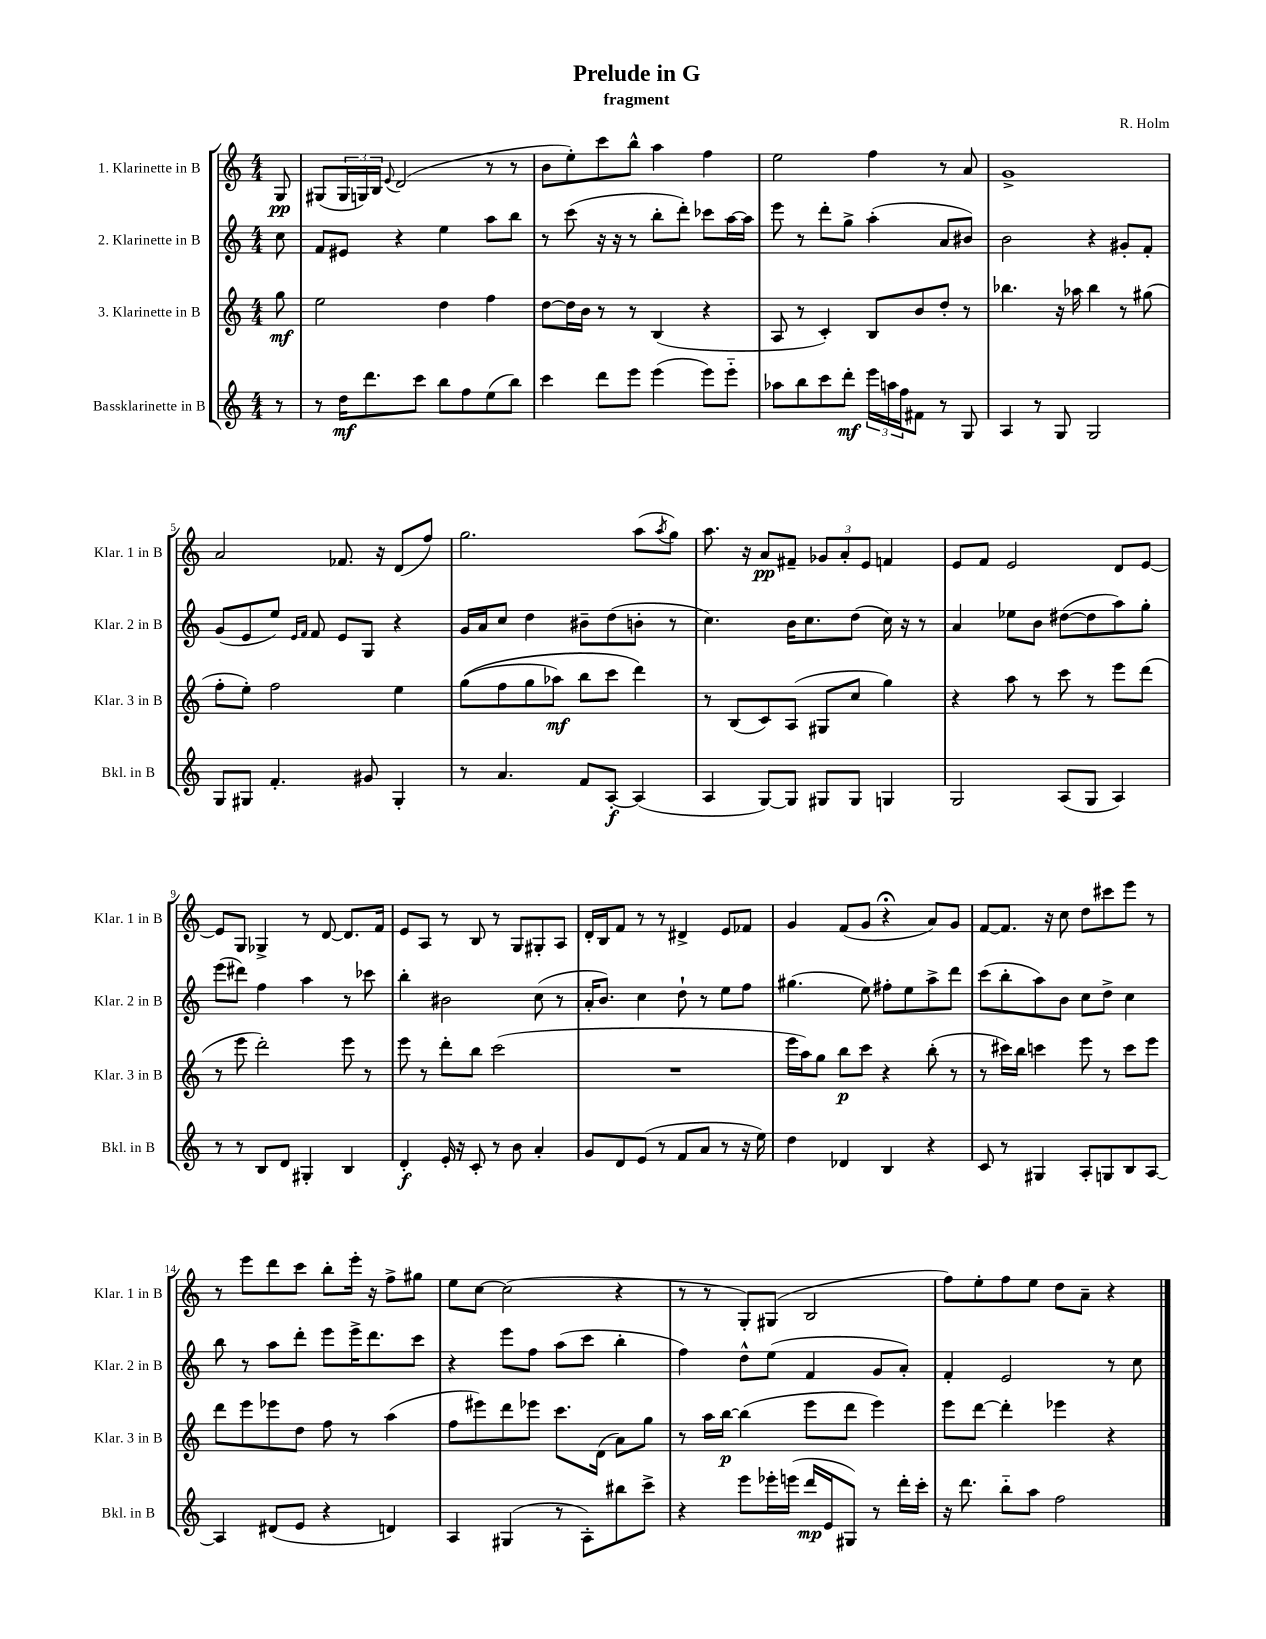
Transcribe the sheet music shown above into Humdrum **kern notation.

**kern	**kern	**kern	**kern
*staff4	*staff3	*staff2	*staff1
*clefG2	*clefG2	*clefG2	*clefG2
*k[]	*k[]	*k[]	*k[]
*M4/4	*M4/4	*M4/4	*M4/4
8r	8gg	8cc	8G
=	=	=	=
8r	2ee	8f	(8G#
16dd	.	8e#	24G#
.	.	.	24G)
8.ddd	.	.	.
.	.	.	24B
.	.	.	8qqe
.	.	4r	(2d
8ccc	.	.	.
8bb	4dd	4ee	.
8ff	.	.	.
(8ee	4ff	8aa	8r
8bb)	.	8bb	8r
=	=	=	=
4ccc	[8dd	8r	8b
.	16dd]	(8ccc	8ee')
.	16b	.	.
8ddd	8r	16r	8ccc
.	.	16r	.
8eee	8r	8r	8bb^^
(4eee	(4B	8bb'	4aa
.	.	8ddd')	.
8eee)	4r	8ccc-	4ff
8eee'~	.	[16aa	.
.	.	16aa]	.
=	=	=	=
8aa-	8A	8eee	2ee
8bb	8r	8r	.
8ccc	4c')	8ddd'	.
8ddd'	.	8gg^	.
24eee	8B	(4aa'	4ff
24aa	.	.	.
24ff	.	.	.
8f#	8b	.	.
8r	8dd'	8a	8r
8G	8r	8b#)	8a
=	=	=	=
4A	4.bb-	2b	1g^
8r	.	.	.
8G	16r	.	.
.	16aa-	.	.
2G	4bb-	4r	.
.	8r	8g#'	.
.	(8gg#	8f'	.
=	=	=	=
8G	8ff'	(8g	2a
8G#	8ee')	8e	.
4.f'	2ff	8ee)	.
.	.	16qqe	.
.	.	16qqf	.
.	.	8f	.
.	.	8e	8.f-
8g#	.	8G	.
.	.	.	16r
4G#'	4ee	4r	(8d
.	.	.	8ff)
=	=	=	=
8r	&((8gg	16g	2.gg
.	.	16a	.
4.a	8ff	8cc	.
.	8gg	4dd	.
.	8aa-)	.	.
8f	8bb	8b#~	.
[8A'	8ccc	(8dd	.
(4A]	4ddd&)	8b'	(8aa
.	.	.	8qaa
.	.	8r	8gg)
=	=	=	=
4A	8r	4.cc)	8.aa
.	(8B	.	.
.	.	.	16r
[8G)	8c)	.	8a
8G]	(8A	16b	8f#~
.	.	8.cc	.
8G#	8G#	.	12g-
.	.	.	12a'
8G#	8cc	(8dd	.
.	.	.	12e
4G	4gg)	16cc)	4f
.	.	16r	.
.	.	8r	.
=	=	=	=
2G	4r	4a	8e
.	.	.	8f
.	8aa	8ee-	2e
.	8r	8b	.
(8A	8ccc	([8dd#	.
8G	8r	8dd#]	.
4A)	8eee	8aa)	8d
.	(8ddd	8gg'	[8e
=	=	=	=
8r	8r	(8eee	8e]
8r	8eee	8ddd#)	8G
8B	2ddd')	4ff	4G-^
8d	.	.	.
4G#'	.	4aa	8r
.	.	.	[8d
4B	8eee	8r	8.d]
.	8r	8ccc-	.
.	.	.	16f
=	=	=	=
4d'	8eee	4bb'	8e
.	8r	.	8A
16e'	8ddd'	2b#	8r
16r	.	.	.
8c'	8bb	.	8B
8r	(2ccc	.	8r
8b	.	.	8G
4a'	.	(8cc	8G#'
.	.	8r	8A
=	=	=	=
8g	1r	16a'	16d'
.	.	8.b)	16B
8d	.	.	8f
(8e	.	4cc	8r
8r	.	.	8r
8f	.	8dd`	4d#^
8a	.	8r	.
8r	.	8ee	8e
16r	.	8ff	8f-
16ee)	.	.	.
=	=	=	=
4dd	16eee	(4.gg#	4g
.	16aa)	.	.
.	8gg	.	.
4d-	8bb	.	(8f
.	8ccc	8ee)	8g
4B	4r	8ff#'	4r;
.	.	8ee	.
4r	(8bb'	8aa^	8a)
.	8r	8ddd	8g
=	=	=	=
8c	8r	(8ccc	[8f
8r	16ccc#)	8bb'	8.f]
.	16bb	.	.
4G#	4ccc	8aa)	.
.	.	.	16r
.	.	8b	8cc
8A'	8eee	8cc	8dd
8G	8r	8dd^	8ccc#
8B	8ccc	4cc	8eee
[8A	8eee	.	8r
=	=	=	=
4A]	8ddd	8bb	8r
.	8eee	8r	8eee
(8d#	8eee-	8aa	8ddd
8e	8dd	8ddd'	8ccc
4r	8ff	8eee	8bb'
.	8r	16eee^	16eee'
.	.	8.ddd	16r
4d)	(4aa	.	8ff^
.	.	8ccc	8gg#
=	=	=	=
4A	8ff	4r	8ee
.	8eee#)	.	[8cc
(4G#	8ddd	8eee	(2cc]
.	8eee-	8ff	.
8r	8.ccc	(8aa	.
8A')	.	8ccc	.
.	(16d	.	.
8bb#	8a)	4bb'	4r
8ccc^	8gg	.	.
=	=	=	=
4r	8r	4ff)	8r
.	16aa	.	8r
.	[16bb	.	.
8eee	(4bb]	8dd^^	8G')
16eee-'	.	(8ee	(8G#
(16eee	.	.	.
16ddd	8eee	4f	2B
16e	.	.	.
8G#)	8ddd	.	.
8r	4eee)	8g	.
16ddd'	.	8a')	.
16ccc'	.	.	.
=	=	=	=
16r	8eee	4f'	8ff)
8.ddd	.	.	.
.	[8ddd	.	8ee'
8bb'~	4ddd']	2e	8ff
8aa	.	.	8ee
2ff	4eee-	.	8dd
.	.	.	8a~
.	4r	8r	4r
.	.	8cc	.
==	==	==	==
*-	*-	*-	*-
